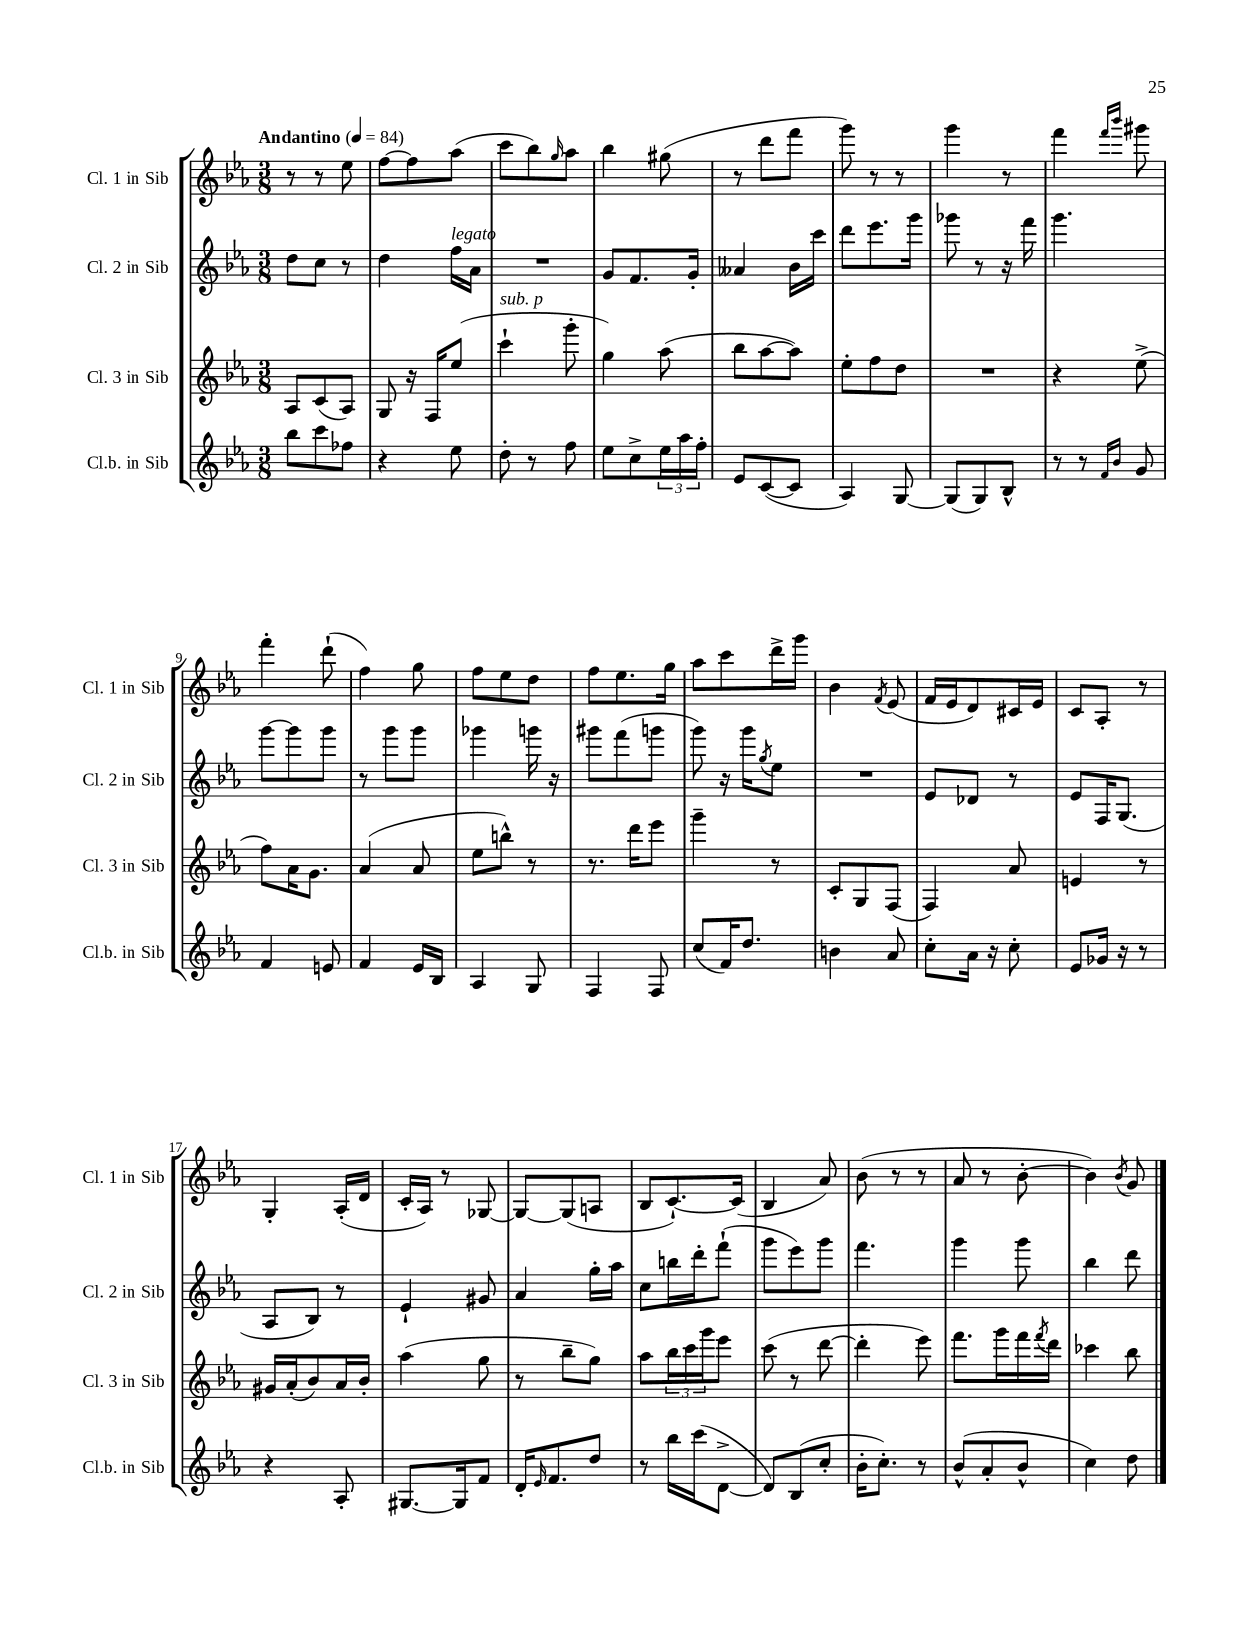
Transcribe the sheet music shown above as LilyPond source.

<<
\new StaffGroup <<
\new Staff = "s0" \with { instrumentName = "Cl. 1 in Sib" shortInstrumentName = "Cl. 1 in Sib" } {
    \clef treble \key ees \major \numericTimeSignature \time 3/8 \tempo "Andantino" 4 = 84
    r8 r8 ees''8 |
    f''8~ f''8 aes''8( |
    c'''8 bes''8) \grace { g''16 } aes''8 |
    bes''4 gis''8( |
    r8 d'''8 f'''8 |
    g'''8) r8 r8 |
    g'''4 r8 |
    f'''4 \grace { f'''16 bes'''16 } gis'''8 |
    f'''4-. d'''8-!( |
    f''4) g''8 |
    f''8 ees''8 d''8 |
    f''8 ees''8. g''16 |
    aes''8 c'''8 d'''16-> g'''16 |
    bes'4 \acciaccatura { f'8 } ees'8( |
    f'16 ees'16 d'8) cis'16 ees'16 |
    c'8 aes8-. r8 |
    g4-. aes16-.( d'16 |
    c'16-. aes16) r8 ges8~ |
    ges8~ ges8( a8 |
    bes8 c'8.~-!) c'16( |
    bes4 aes'8) |
    bes'8( r8 r8 |
    aes'8 r8 bes'8~-. |
    bes'4) \acciaccatura { bes'8 } g'8 \bar "|." |
}
\new Staff = "s1" \with { instrumentName = "Cl. 2 in Sib" shortInstrumentName = "Cl. 2 in Sib" } {
    \clef treble \key ees \major \numericTimeSignature \time 3/8
    d''8 c''8 r8 |
    d''4 f''16^\markup { \italic "legato" } aes'16 |
    R4. |
    g'8 f'8. g'16-. |
    aeses'4 bes'16 c'''16 |
    d'''8 ees'''8. g'''16 |
    ges'''8 r8 r16 f'''16 |
    g'''4. |
    g'''8~ g'''8 g'''8 |
    r8 g'''8 g'''8 |
    ges'''4 g'''16 r16 |
    gis'''8 f'''8( g'''8 |
    g'''8) r16 g'''16 \acciaccatura { g''8 } ees''8 |
    R4. |
    ees'8 des'8 r8 |
    ees'8 f16 g8.( |
    aes8 bes8) r8 |
    ees'4-! gis'8 |
    aes'4 g''16-. aes''16 |
    c''8 b''16 d'''16-. f'''8-!( |
    g'''8 ees'''8) g'''8 |
    f'''4. |
    g'''4 g'''8 |
    bes''4 d'''8 \bar "|." |
}
\new Staff = "s2" \with { instrumentName = "Cl. 3 in Sib" shortInstrumentName = "Cl. 3 in Sib" } {
    \clef treble \key ees \major \numericTimeSignature \time 3/8
    aes8 c'8( aes8) |
    g8 r16 f16 ees''8( |
    c'''4-!^\markup { \italic "sub. p" } g'''8-. |
    g''4) aes''8( |
    bes''8 aes''8~ aes''8) |
    ees''8-. f''8 d''8 |
    R4. |
    r4 ees''8->( |
    f''8) aes'16 g'8. |
    aes'4( aes'8 |
    ees''8 b''8-^) r8 |
    r8. d'''16 ees'''8 |
    g'''4-- r8 |
    c'8-. g8 f8( |
    f4) aes'8 |
    e'4 r8 |
    gis'16 aes'16-.( bes'8) aes'16 bes'16-. |
    aes''4( g''8 |
    r8 bes''8-- g''8) |
    aes''8 \tuplet 3/2 { bes''16 c'''16 g'''16 } ees'''8 |
    c'''8( r8 d'''8~ |
    d'''4-. ees'''8) |
    f'''8. g'''16 f'''16 \acciaccatura { f'''8 } d'''16 |
    ces'''4 bes''8 \bar "|." |
}
\new Staff = "s3" \with { instrumentName = "Cl.b. in Sib" shortInstrumentName = "Cl.b. in Sib" } {
    \clef treble \key ees \major \numericTimeSignature \time 3/8
    bes''8 c'''8 fes''8 |
    r4 ees''8 |
    d''8-. r8 f''8 |
    ees''8 c''8-> \tuplet 3/2 { ees''16 aes''16 f''16-. } |
    ees'8 c'8~( c'8 |
    aes4) g8~ |
    g8( g8) bes8-^ |
    r8 r8 \grace { f'16 bes'16 } g'8 |
    f'4 e'8 |
    f'4 ees'16 bes16 |
    aes4 g8 |
    f4 f8 |
    c''8( f'16) d''8. |
    b'4 aes'8 |
    c''8-. aes'16 r16 c''8-. |
    ees'8 ges'16 r16 r8 |
    r4 aes8-. |
    gis8.~ gis16 f'8 |
    d'16-. \grace { ees'16 } f'8. d''8 |
    r8 bes''16 c'''16( d'8~-> |
    d'8) bes8( c''8-. |
    bes'16-. c''8.-.) r8 |
    bes'8-^( aes'8-. bes'8-^ |
    c''4) d''8 \bar "|." |
}
>>
>>
